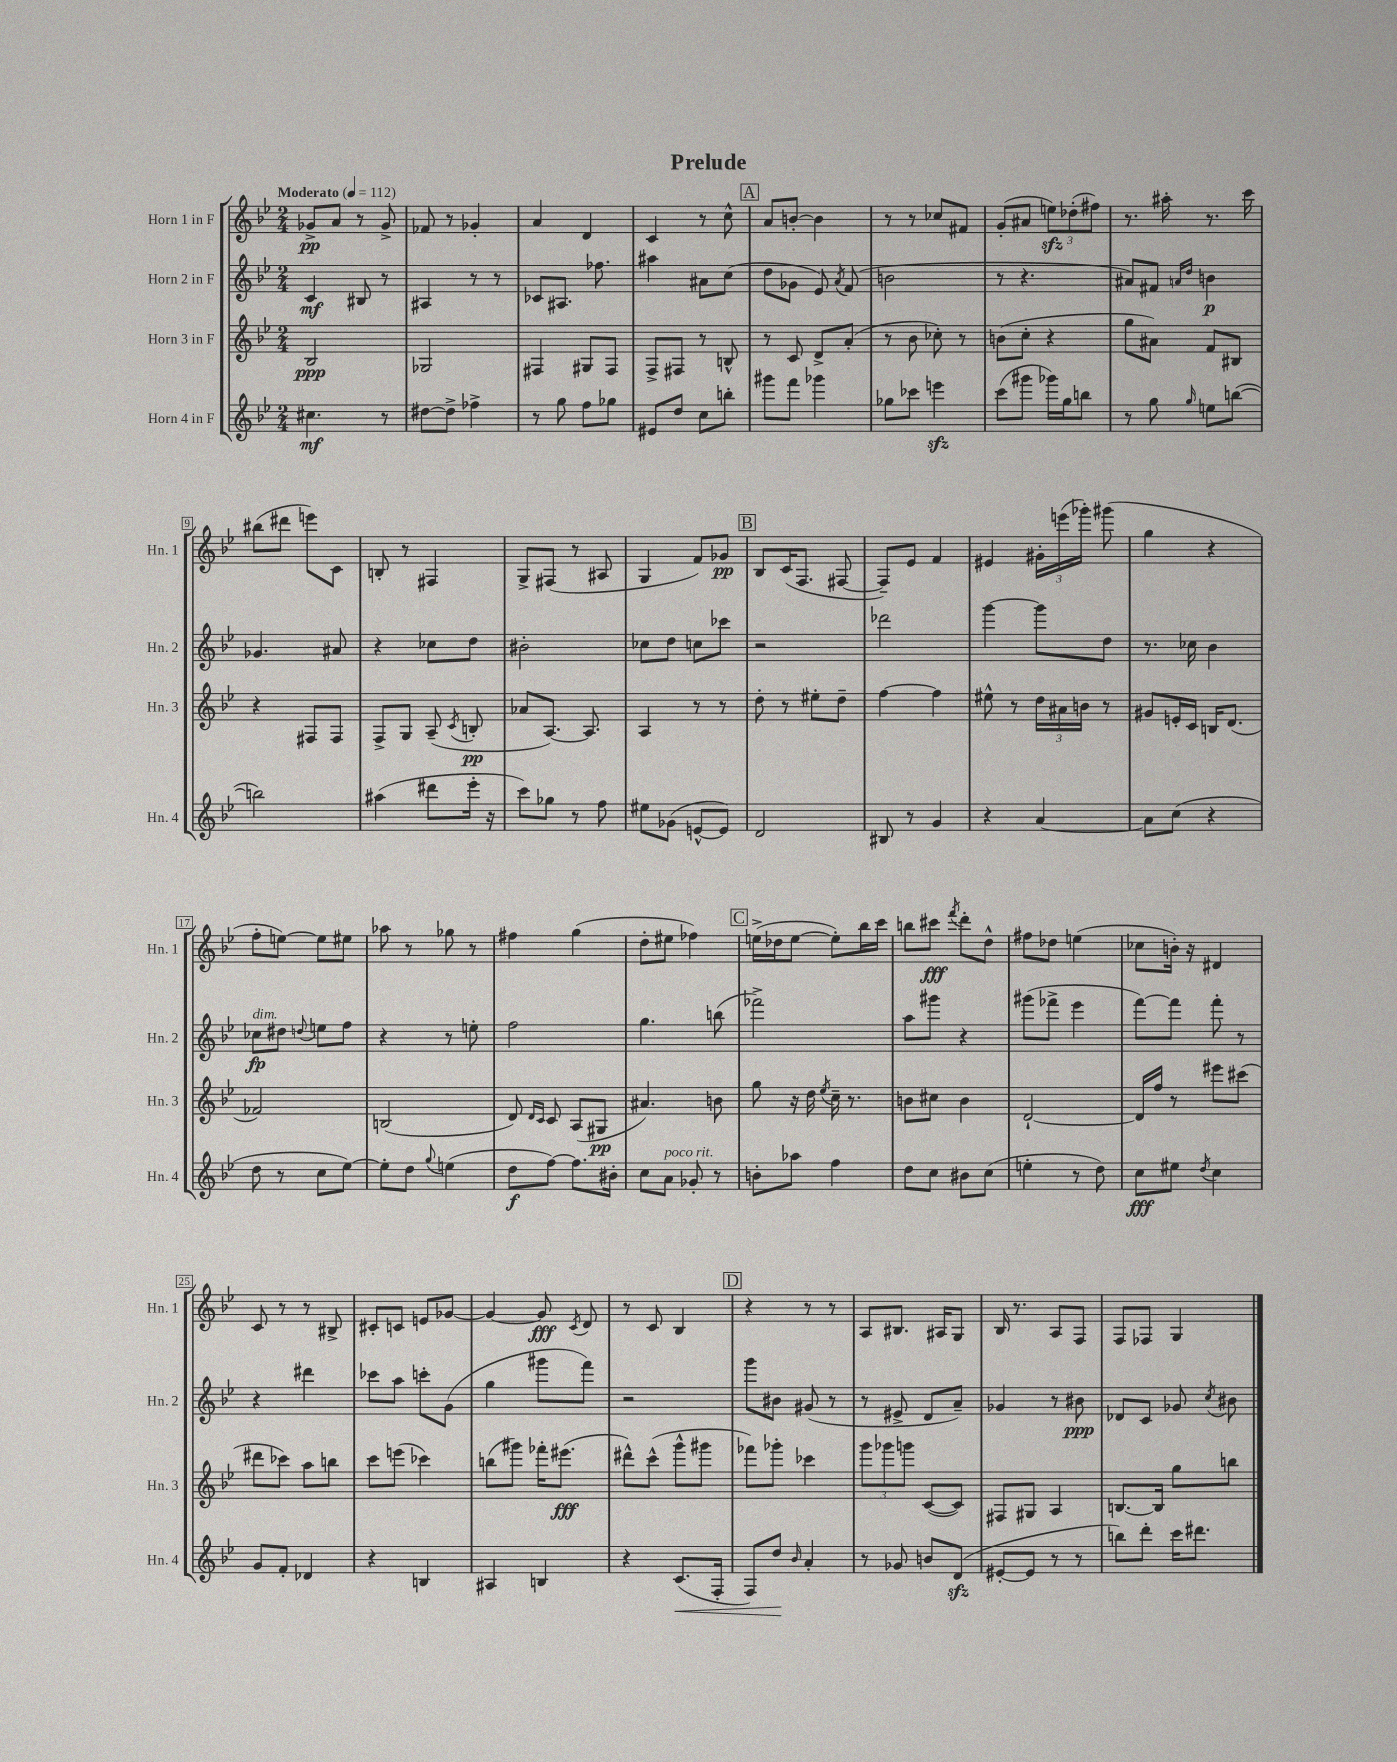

**kern	**kern	**kern	**kern
*staff4	*staff3	*staff2	*staff1
*clefG2	*clefG2	*clefG2	*clefG2
*k[b-e-]	*k[b-e-]	*k[b-e-]	*k[b-e-]
*M2/4	*M2/4	*M2/4	*M2/4
*MM112	*MM112	*MM112	*MM112
4.cc#	2B-	4c	8g-^
.	.	.	8a
.	.	8B#	8r
8r	.	8r	8g-^
=	=	=	=
[8dd#	2G-	4A#	8f-
8dd#^]	.	.	8r
4ff-^	.	8r	4g-'
.	.	8r	.
=	=	=	=
8r	4F#	8c-	4a
8gg	.	8.A#	.
8ff	8G#	.	4d
.	.	8.ff-	.
8gg-	8F#	.	.
=	=	=	=
8e#	8F^	4aa#	4c
8dd	8F#	.	.
8cc	8r	8a#	8r
8bb'	8B^^	(8cc	8cc^^
=	=	=	=
8ggg#	8r	8dd	8a
8fff	8c	8g-	[8b'
4ggg-	8d^	8e-)	4b]
.	.	8qa	.
.	(8a'	(8f	.
=	=	=	=
8gg-	8r	2b	8r
8ccc-	8b-	.	8r
4eee	8cc-')	.	8cc-
.	8r	.	8f#
=	=	=	=
(8ccc	(8b	8r	(8g'
8ggg#	8cc'	4.r	8a#
16ggg-)	4r	.	12ee)
16gg	.	.	.
.	.	.	(12dd-'
8bb	.	.	.
.	.	.	12ff#)
=	=	=	=
8r	8gg	8a#)	8.r
8gg	8a#)	8f#	.
.	.	.	16aa#'
.	.	16qqa	.
16qqgg	.	16qqdd	.
8ee	8f	4b	8.r
([8bb	8B#	.	.
.	.	.	16ccc
=	=	=	=
2bb])	4r	4.g-	(8bb#
.	.	.	8ddd#
.	8F#	.	8eee)
.	8F#	8a#	8c
=	=	=	=
(4aa#	8F^	4r	8B'
.	8G	.	8r
8ddd#	(8A~	8cc-	4F#
.	8qc	.	.
16eee-'	8B'	8dd	.
16r	.	.	.
=	=	=	=
8ccc)	8a-	2b#'	8G^
8gg-	[8.A)	.	(8F#
8r	.	.	8r
.	8.A]	.	.
8ff	.	.	8A#
=	=	=	=
8ee#	4A	8cc-	4G
(8g-	.	8dd	.
[8e^^	8r	8cc	8f)
8e])	8r	8ccc-	8g-
=	=	=	=
2d	8dd'	2r	8B-
.	8r	.	(16c
.	.	.	8.F
.	8ee#'	.	.
.	8dd~	.	[8F#
=	=	=	=
8B#	[4ff	2ddd-	8F#~])
8r	.	.	8e-
4g	4ff]	.	4f
=	=	=	=
4r	8ee#^^	[4ggg	4e#
.	8r	.	.
[4a	24dd	8ggg]	24g#'
.	24a#	.	(24eee
.	24b	.	24ggg-')
.	8r	8dd	(8ggg#
=	=	=	=
8a]	8g#	8.r	4gg
(8cc	16e'	.	.
.	16c	16cc-	.
4r	16B	4b-	4r
.	(8.d	.	.
=	=	=	=
8dd	2f-)	8cc-	8ff'
8r	.	8dd#	[8ee)
.	.	8qqdd	.
8cc	.	8ee	8ee]
[8ee-)	.	8ff	8ee#
=	=	=	=
8ee-']	(2B	4r	8aa-
8dd	.	.	8r
8qqgg	.	.	.
(4ee	.	8r	8gg-
.	.	8ee'	8r
=	=	=	=
8dd	8d)	2ff	4ff#
.	16qqd	.	.
.	16qqc	.	.
[8ff)	8c	.	.
8.ff]	(8A	.	(4gg
.	8G#	.	.
16b#'	.	.	.
=	=	=	=
8cc	4.a#)	4.gg	8dd'
8a	.	.	8ee#
8g-'	.	.	4ff-)
8r	8b	(8bb	.
=	=	=	=
8b'	8gg	2fff-^)	(16ee^
.	.	.	16dd-
8aa-	16r	.	[8ee
.	16dd	.	.
.	8qee-	.	.
4ff	16cc~	.	8ee'])
.	8.r	.	.
.	.	.	16bb-
.	.	.	16ccc
=	=	=	=
8dd	8b	8aa	8bb
8cc	8cc#	8ggg#	8ccc#
.	.	.	8qfff
8b#	4b	4r	8ddd'
(8cc	.	.	8dd^^
=	=	=	=
4ee'	[2d`	(8ggg#	8ff#
.	.	8fff-^	8dd-
8r	.	4eee-	(4ee
8dd)	.	.	.
=	=	=	=
8cc	16d]	[8fff)	8cc-
.	16ff	.	.
8ee#	8r	8fff]	16b')
.	.	.	16r
8qdd	.	.	.
4cc	8eee#	8fff'	4d#
.	(8ccc#	8r	.
=	=	=	=
8g	8ddd#	4r	8c
8f'	8ccc-)	.	8r
4d-	8aa	4ddd#	8r
.	8bb	.	8B#^
=	=	=	=
4r	8ccc	8ccc-	8c#'
.	(8eee	8aa	8c
4B	4ccc-)	8ccc'	8e
.	.	(8g	[8g-
=	=	=	=
4A#	(8bb	4gg	4g-_
.	8ggg#)	.	.
4B	16fff-'	8ggg#	8g-]
.	(8.eee#	.	.
.	.	.	8qc
.	.	8fff)	8d
=	=	=	=
4r	8ddd#^^)	2r	8r
.	(8ccc^^	.	8c
(8.c	8ggg^^	.	4B-
.	8ggg#	.	.
16F'	.	.	.
=	=	=	=
8F)	8fff-)	8ggg	4r
8dd	8ggg-'	8b#	.
16qqb-	.	.	.
4a'	4ccc-	(8g#	8r
.	.	8r	8r
=	=	=	=
8r	12ggg	8r	8A
.	12ggg-	.	.
8g-	.	8e#^	8.B#
.	12ggg	.	.
8b	([8c	8d	.
.	.	.	16A#
(8d	8c])	8a~)	8G
=	=	=	=
[8e#'	8F#	4g-	16B-
.	.	.	8.r
8e#]	8G#	.	.
8r	4A	8r	8A
8r	.	8b#	8F
=	=	=	=
8bb)	[8.B	8d-	8F
8ddd'	.	8c	8F-
.	16B]	.	.
16ccc	8gg	8g-	4G
8.ddd#	.	.	.
.	.	8qcc	.
.	8bb	8b#	.
==	==	==	==
*-	*-	*-	*-
